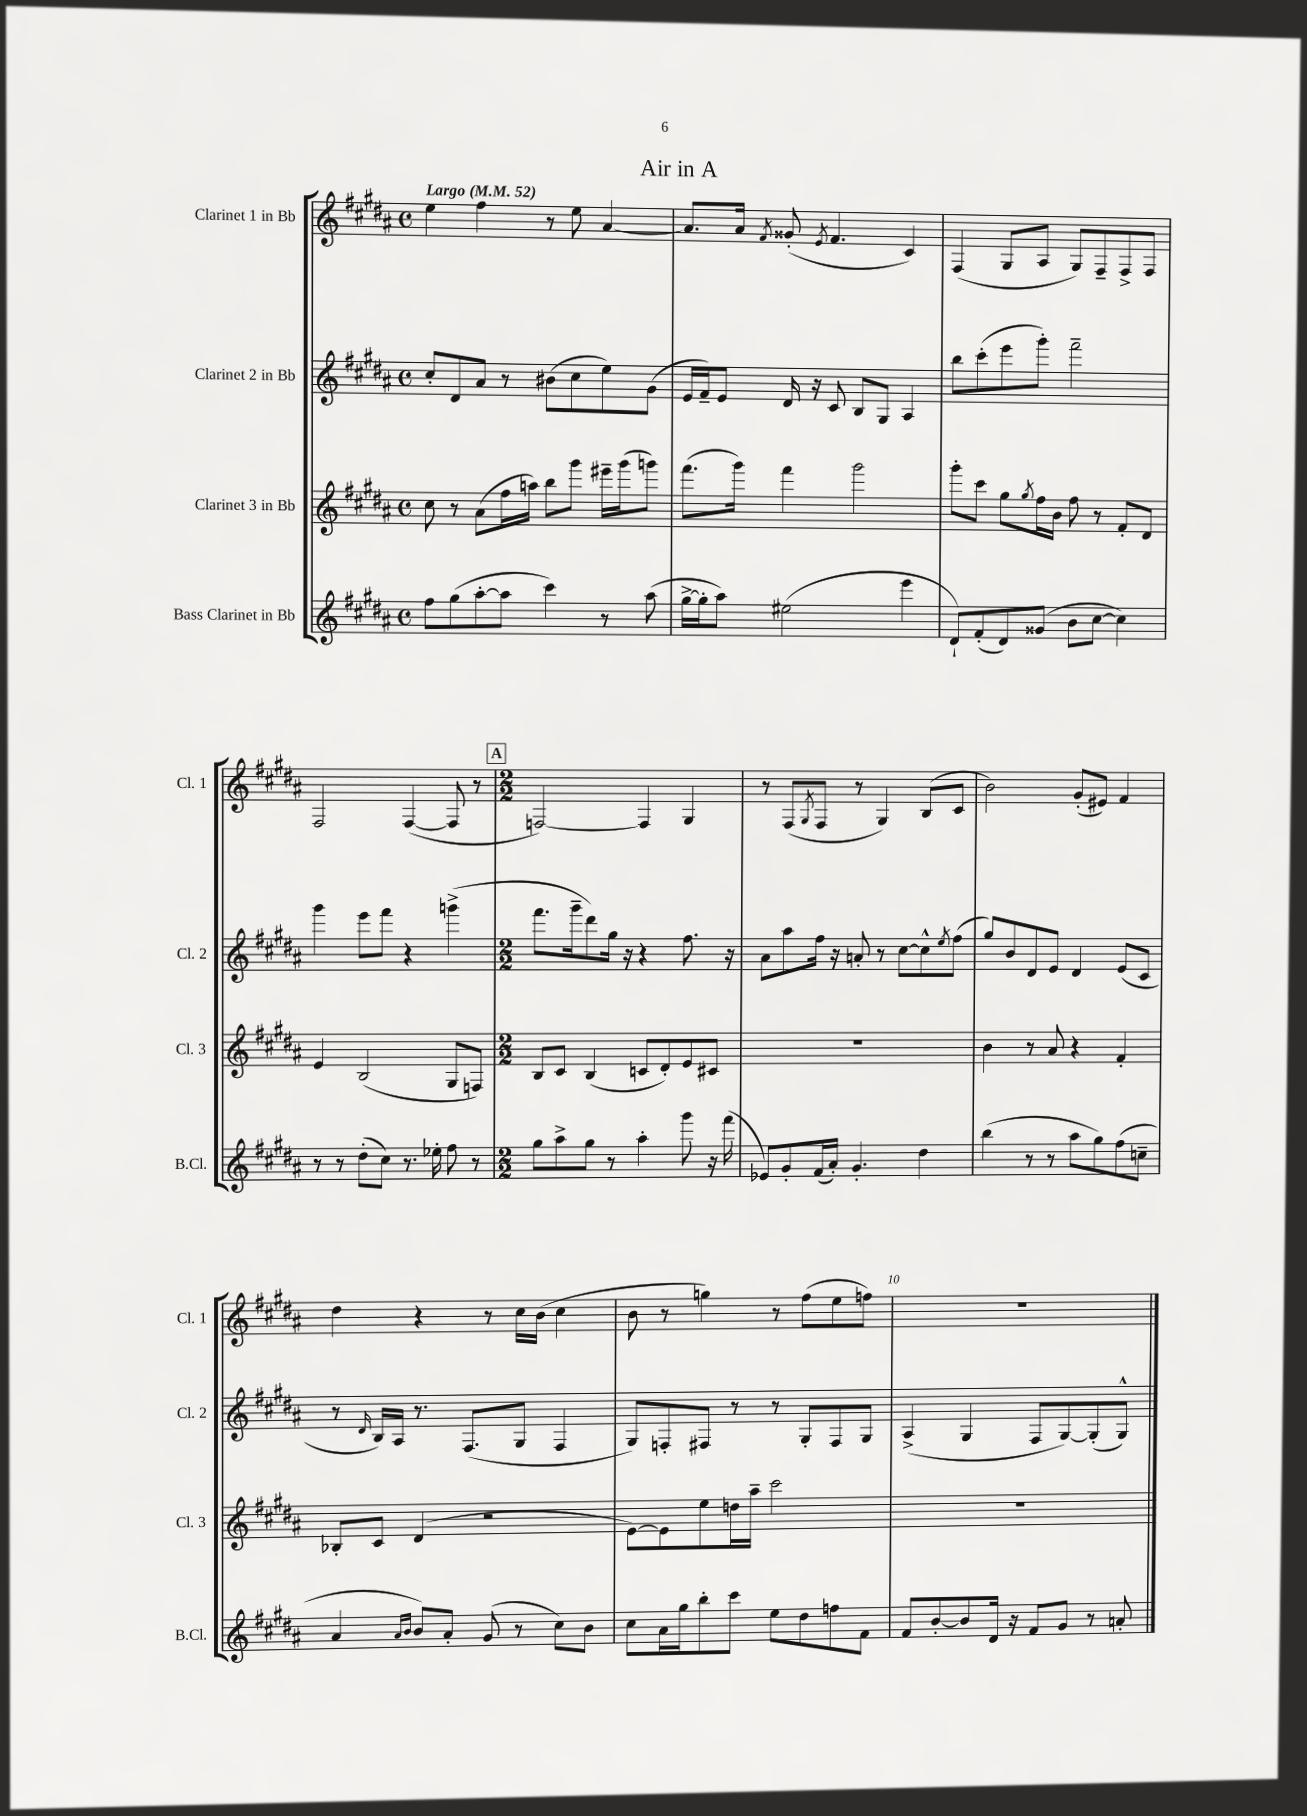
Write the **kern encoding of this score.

**kern	**kern	**kern	**kern
*part4	*part3	*part2	*part1
*staff4	*staff3	*staff2	*staff1
*I"Bass Clarinet in Bb	*I"Clarinet 3 in Bb	*I"Clarinet 2 in Bb	*I"Clarinet 1 in Bb
*I'B.Cl.	*I'Cl. 3	*I'Cl. 2	*I'Cl. 1
*clefG2	*clefG2	*clefG2	*clefG2
*k[f#c#g#d#a#]	*k[f#c#g#d#a#]	*k[f#c#g#d#a#]	*k[f#c#g#d#a#]
*M4/4	*M4/4	*M4/4	*M4/4
*met(c)	*met(c)	*met(c)	*met(c)
*MM52	*MM52	*MM52	*MM52
=1	=1	=1	=1
!	!	!	!LO:TX:a:B:t=Largo
8ff#\L	8cc#\	8cc#'/L	4ee\
(8gg#\	8r	8d#/	.
[8aa#'\	(8a#\L	8a#/J	4ff#\
8aa#\J]	16ff#\L	8r	.
.	16aan\JJ)	.	.
4ccc#\)	8bb\L	(8b#X\L	8r
.	8ggg#\J	8cc#\	8ee\
8r	16eee#X~\LL	8ee\)	[4a#/
.	(16ggg#\J	.	.
(8aa#\	8gggn\J)	(8g#\J	.
=2	=2	=2	=2
[16gg#^\LL	(8.fff#\L	16e/LL	8.a#/L]
16gg#'\J]	.	16f#~/J)	.
8aa#\J)	.	8e/J	.
.	16ggg#\Jk)	.	16a#/Jk
.	.	.	8qf#/
(2ee#X\	4fff#\	16d#/	(8g##X'/
.	.	16r	.
.	.	.	8qe/
.	.	8c#/	4.f#/
.	2ggg#\	8B/L	.
.	.	8G#/J	.
4eee\	.	4A#/	4c#/)
=3	=3	=3	=3
8d#`/L)	8ggg#'\L	8bb\L	(4F#/
(8f#'/	8ccc#\J	(8ccc#'\	.
8d#/)	8gg#\L	8eee\	8G#/L
.	8qgg#/	.	.
(8g##X/J	16ff#\L	8ggg#'\J)	8A#/J
.	16b\JJ	.	.
8b\L	8ff#\	2fff#~\	8G#/L)
[8cc#\J	8r	.	8F#~/
4cc#\])	8f#'/L	.	8F#^/
.	8d#/J	.	8F#/J
!!LO:LB:g=z
=4	=4	=4	=4
8r	4e/	4ggg#\	2F#/
8r	.	.	.
(8dd#'\L	(2B/	8eee\L	.
8cc#\J)	.	8fff#\J	.
8.r	.	4r	([4F#/
16ee-X'\	.	.	.
8ff#\	8G#/L	(4gggn^\	8F#/]
8r	8Fn/J)	.	8r
!!LO:REH:place=s1:t=A
=5	=5	=5	=5
*M2/2	*M2/2	*M2/2	*M2/2
8gg#\L	8B/L	8.fff#\L	[2Fn/)
8aa#^\	8c#/J	.	.
.	.	16ggg#~\k	.
8gg#\J	(4B/	8ddd#\)	.
8r	.	16gg#\Jk	.
.	.	16r	.
4aa#'\	8cn/L	4r	4F/]
.	8d#'/)	.	.
8ggg#\	8e/	8.ff#\	4G#/
16r	8c#X/J	.	.
(16fff#\	.	16r	.
=6	=6	=6	=6
8e-X/L)	1r	8a#\L	8r
8g#'/	.	8aa#\	(8F#/L
.	.	.	8qG#/
(16f#/L	.	16ff#\Jk	8F#/J
16a#'/JJ)	.	16r	.
4.g#'/	.	8an'/	8r
.	.	8r	4G#/)
.	.	[8cc#\L	.
4dd#\	.	8cc#^^\]	(8B/L
.	.	8qee/	.
.	.	(8ff#\J	8c#/J
=7	=7	=7	=7
(4bb\	4b\	8gg#/L)	2b\)
.	.	8b/	.
8r	8r	8d#/	.
8r	8a#/	8e/J	.
8aa#\L	4r	4d#/	(8g#'/L
8gg#\)	.	.	8e#X/J)
(8ff#\	4f#'/	(8e/L	4f#/
8ccn~\J	.	8c#/J	.
!!LO:LB:g=z
=8	=8	=8	=8
4a#/	8B-X'/L	8r	4dd#\
.	.	16qqd#/	.
.	8c#/J	16B/LL)	.
.	.	16A#/JJ	.
16qqa#/LL	.	.	.
16qqb/JJ	.	.	.
8b/L)	(4d#/	8.r	4r
8a#'/J	.	.	.
.	.	(8.F#/L	.
(8g#/	2r	.	8r
8r	.	8G#/J	16cc#\LL
.	.	.	(16b\JJ
8cc#\L)	.	4F#/	4cc#\
8b\J	.	.	.
=9	=9	=9	=9
8cc#\L	[8e\L)	8G#/L)	8b\
16a#\L	8e\]	8Fn'/	8r
16gg#\J	.	.	.
8bb'\	8ee\	8F#X/J	4ggn\)
8ccc#\J	16ddn\L	8r	.
.	16aa#~\JJ	.	.
8ee\L	2ccc#\	8r	8r
8dd#\	.	8G#'/L	(8ff#\L
8ffn\	.	8F#/	8ee\
8f#\J	.	8G#/J	8ffn\J)
=10	=10	=10	=10
8f#/L	1r	(4A#^/	1r
[8b'/	.	.	.
8b/]	.	4G#/	.
16d#/Jk	.	.	.
16r	.	.	.
8f#/L	.	8F#/L	.
8g#/J	.	[8G#/)	.
8r	.	(8G#'/]	.
8an'/	.	8G#^^/J)	.
==	==	==	==
*-	*-	*-	*-
